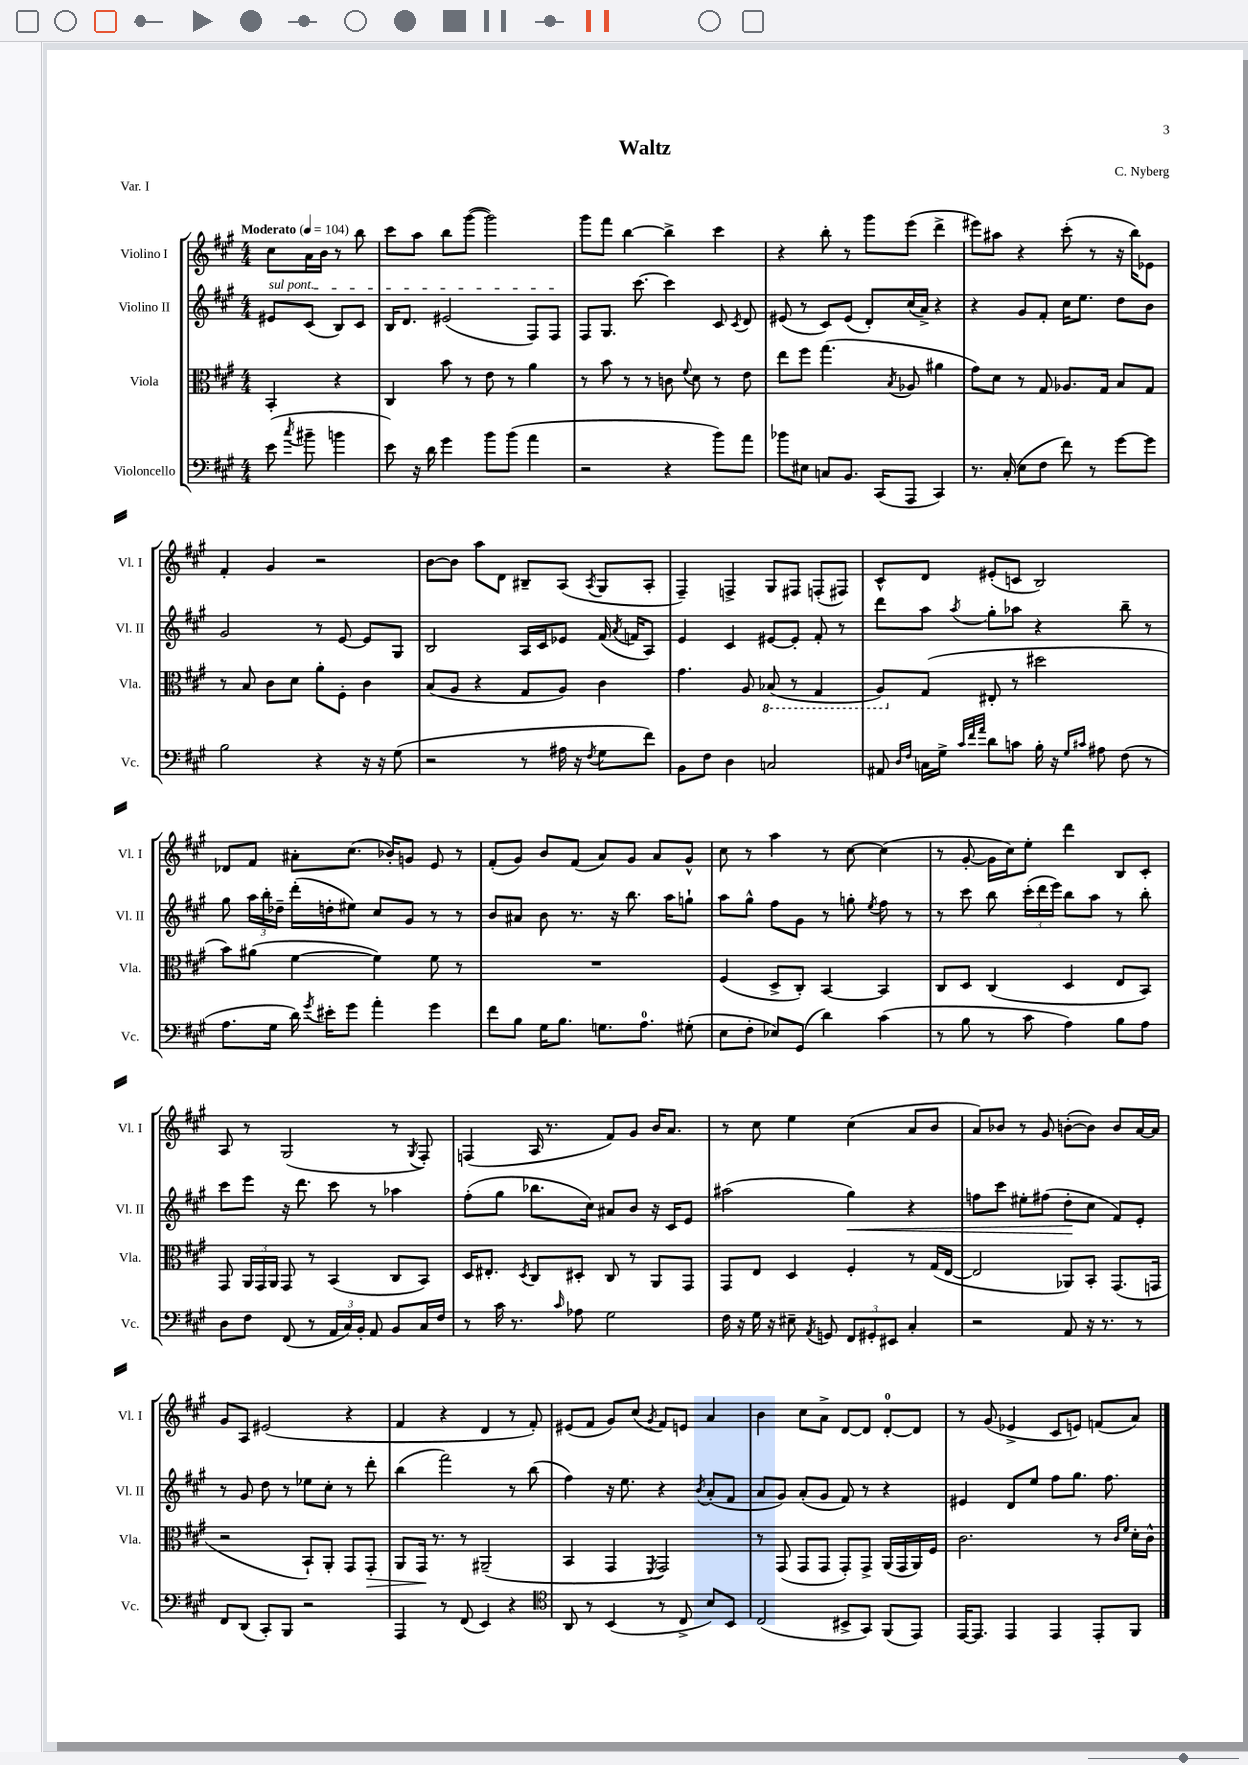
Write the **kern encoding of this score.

**kern	**kern	**kern	**kern
*staff4	*staff3	*staff2	*staff1
*clefF4	*clefC3	*clefG2	*clefG2
*k[f#c#g#]	*k[f#c#g#]	*k[f#c#g#]	*k[f#c#g#]
*M4/4	*M4/4	*M4/4	*M4/4
*MM104	*MM104	*MM104	*MM104
(8e	4BB'	8e#	8cc#
8qcc#	.	.	.
8b#~	.	(8c#	16a
.	.	.	16b
4b	4r	8B)	8r
.	.	8c#	8bb
=	=	=	=
8e)	4C#	16B	8ccc#
.	.	8.d	.
16r	.	.	8aa
16d	.	.	.
4g#	8b	(2e#	8bb
.	8r	.	([8ggg#
8b	8e	.	2ggg#])
(8b	8r	.	.
4a	4a	8F#)	.
.	.	8F#	.
=	=	=	=
2r	8r	8F#	8ggg#
.	8b	8.G#	8fff#
.	8r	.	[4bb
.	.	[8.ccc#	.
.	8r	.	.
4r	8c	4ccc#]	4bb^]
.	8qqf#	.	.
.	8d	.	.
8b)	8r	8c#	4ccc#
.	.	8qc#	.
8a	8e	8d	.
=	=	=	=
8b-	8ee	(8e#	4r
8E#	8ff#	8r	.
8C	(4.gg#	8c#)	8bb'
8.BB	.	(8e#	8r
.	.	8d')	8ggg#
(16CC#	.	.	.
.	8qB	.	.
8AAA	8A-	(16cc#	(8eee
.	.	16a^)	.
4CC#)	4a#	4r	4ddd^
=	=	=	=
8.r	8g#)	4r	8eee#)
.	8d	.	8aa#
(16C#'	.	.	.
8E	8r	8g#	4r
8F#	8G#	8f#'	.
8f#)	8.A-	16cc#	(8ccc#'
.	.	8.ee	.
8r	.	.	8r
.	16G#	.	.
[8g#	8B	8dd	16r
.	.	.	16bb)
8g#]	8G#	8b	8e-
=	=	=	=
2B	8r	2g#	4f#'
.	8B	.	.
.	8c#	.	4g#
.	8d	.	.
4r	8a'	8r	2r
.	8F#'	[8e	.
16r	4c#	8e]	.
16r	.	.	.
(8G#	.	8G#	.
=	=	=	=
2r	(8B	2B	[8b
.	8A	.	8b]
.	4r	.	8aa
.	.	.	8d
8r	8G#	16A	8B#~
.	.	16c#	.
16A#	8A)	8e-	(8A
16r	.	.	.
8qF#	.	.	8qA
8G#	4c#	(16f#	8G#
.	.	8qa	.
.	.	16f	.
8f#)	.	8A)	8A'
=	=	=	=
8BB	4.g#	4e	4F#~)
8F#	.	.	.
4D	.	4c#	4F^
.	8A	.	.
2C	(8BB-	[8e#	8G#
.	8r	8e#']	8F#
.	4GG#	8f#'	(8F'
.	.	8r	8F#)
=	=	=	=
8AA#	8AA)	8ddd	8c#^^
16qqD	.	.	.
16qqF#	.	.	.
16C	(8G#	8aa	8d
16G#^	.	.	.
32qqc#	.	.	.
32qqf#	.	.	.
32qqa	.	8qaa	.
8d	8E#'	8gg#'	(8e#'
8c	8r	8aa-	8c
16B'	2dd#	4r	2B)
16r	.	.	.
16qqG#	.	.	.
16qqc#	.	.	.
8A#	.	.	.
(8F#	.	8bb~	.
8r	.	8r	.
=	=	=	=
8.A	8b)	8gg#	8d-
.	(8a#	24aa	8f#
.	.	24bb'	.
16G#	.	.	.
.	.	24dd-~	.
16d)	[4f#	(16ddd'	8a#'
8qg#	.	.	.
16e#'	.	16dd'	.
8g#	.	8ee#)	(8.cc#
4a'	4f#])	8cc#	.
.	.	.	16b-')
.	.	8g#	8g
4g#	8f#	8r	8e
.	8r	8r	8r
=	=	=	=
8f#	1r	8b	(8f#'
8B	.	8a#	8g#)
16G#	.	8b	8b
8.B	.	.	.
.	.	8.r	(8f#
8.G	.	.	8a)
.	.	16r	.
.	.	8.bb	8g#
8.A	.	.	.
.	.	.	8a
.	.	16aa	.
(8G#'	.	8gg`	8g#^^
=	=	=	=
8E	(4F#	8aa	8cc#
8F#'	.	8gg#^^	8r
8E-)	8D^	8ff#	4aa
(8GG#	8C#')	8g#	.
4d)	[4BB	8r	8r
.	.	8gg'	[8cc#
.	.	8qee	.
(4c#	4BB]	8ff#	(4cc#]
.	.	8r	.
=	=	=	=
8r	8C#	8r	8r
8B	8D	8ccc#	[8g#'
8r	(4C#	8bb	16g#]
.	.	.	16cc#)
8c#	.	(24ccc#'	8ee'
.	.	24ddd	.
.	.	24eee)	.
4A)	4D	8bb	4ddd
.	.	8aa	.
8B	8E	8r	8B
8A	8BB)	8bb'	8c#'
=	=	=	=
8D	8GG#	8ccc#	8A
8F#	24AA	8eee	8r
.	24GG#	.	.
.	24AA	.	.
(8FF#	8GG#	16r	(2G#
.	.	8.ddd	.
8r	8r	.	.
24AA	(4BB	8ccc#	.
24C#)	.	.	.
24BB'	.	.	.
8AA	.	8r	.
8BB	8C#	4aa-	8r
.	.	.	8qG#
16C#	8BB)	.	8F#')
16F#	.	.	.
=	=	=	=
8r	16D	(8ff#'	(4F
.	8.E#'	.	.
16c#	.	8gg#	.
8.r	.	.	.
.	8qD	.	.
.	8C#	8.bb-	16A
.	.	.	8.r
16qqc#	.	.	.
8A-	8D#'	.	.
.	.	16cc#)	.
2G#	8C#	8a#	8f#)
.	8r	8b	8g#
.	8AA	16r	16b
.	.	16c#	8.a
.	8GG#	8e	.
=	=	=	=
16F#	8GG#	(2aa#	8r
16r	.	.	.
16G#	8E	.	8cc#
16r	.	.	.
8E#~	4D	.	4ee
8qAA	.	.	.
8GG	.	.	.
12FF#	4F#'	4gg#)	(4cc#
12GG#'	.	.	.
12EE#	.	.	.
4C#'	8r	4r	8a
.	(16G#	.	8b
.	[16E	.	.
=	=	=	=
2r	2E]	8ff	8a)
.	.	8ccc#	8b-
.	.	8ee#'	8r
.	.	(8ff#	8g#
8AA	8AA-)	8dd'	([8b'
16r	8BB'	8cc#	8b])
8.r	.	.	.
.	(8.GG#	8f#)	8b
8r	.	8e'	[16a
.	16GG	.	16a]
=	=	=	=
8FF#	2r	8r	8g#
(8DD	.	8g#	8A
8CC#')	.	8dd	(2e#
8BBB	.	8r	.
2r	8BB`)	8ee-	.
.	8AA'	8cc#'	.
.	8GG#	8r	4r
.	8GG#'	8ddd'	.
=	=	=	=
4AAA	8AA	(4bb	4f#
.	16GG#	.	.
.	8.r	.	.
8r	.	2fff#)	4r
(8FF#	8r	.	.
4EE)	(2AA#~	.	4d
4r	.	8r	8r
.	.	(8bb	8f#')
=	=	=	=
*clefC4	*	*	*
8AA	4BB	4ff#)	(8e#
8r	.	.	8f#
(4BB	4GG#	16r	8g#)
.	.	8.ee	.
.	.	.	(8cc#
.	8qFF#	.	8qg#
8r	2GG#)	4r	8f#)
8C#^	.	.	8e
.	.	8qb	.
8B)	.	(8a'	4a
8BB	.	8f#	.
=	=	=	=
(2C#	8r	8a	4b
.	(8GG#	8g#)	.
.	8GG#	(8a'	8cc#
.	8GG#	8g#	8a^
8BB#^	8GG#')	8f#)	[8d
8GG#)	8GG#^	8r	8d]
(8FF#	(16AA	4r	[8d'
.	16GG#	.	.
8EE)	16AA)	.	8d]
.	16F#	.	.
=	=	=	=
[16EE	2.c#	4e#	8r
8.EE]	.	.	.
.	.	.	(8g#
4EE	.	8d	4e-^
.	.	8ee	.
4EE	.	8ff#	8c#
.	.	8.gg#	8e)
8EE'	8r	.	(8f
.	.	8.ff#	.
.	16qqc#	.	.
.	16qqf#	.	.
8FF#	16d'	.	8a)
.	16c#^^	.	.
==	==	==	==
*-	*-	*-	*-
